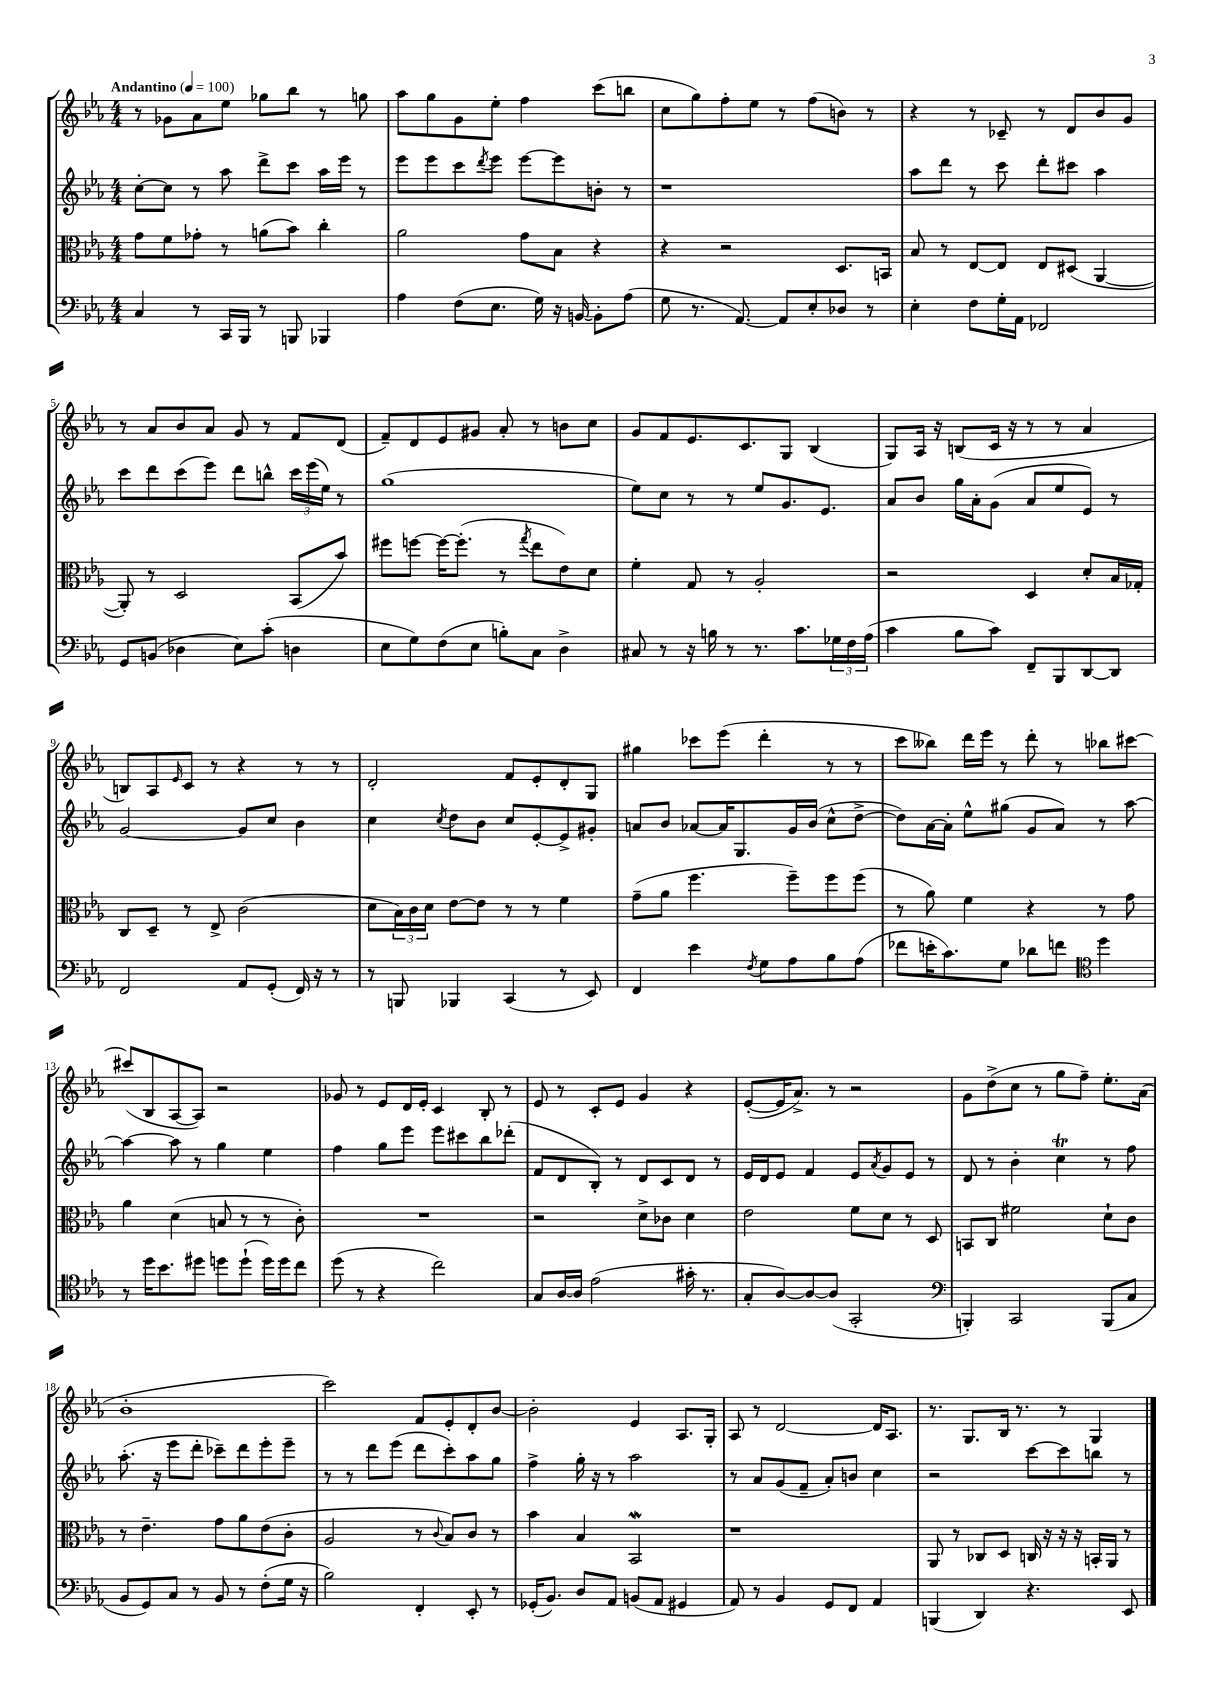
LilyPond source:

<<
\new StaffGroup <<
\new Staff = "s0" {
    \clef treble \key ees \major \numericTimeSignature \time 4/4 \tempo "Andantino" 4 = 100
    r8 ges'8 aes'8 ees''8 ges''8 bes''8 r8 g''8 |
    aes''8 g''8 g'8 ees''8-. f''4 c'''8( b''8 |
    c''8 g''8) f''8-. ees''8 r8 f''8( b'8) r8 |
    r4 r8 ces'8-- r8 d'8 bes'8 g'8 |
    r8 aes'8 bes'8 aes'8 g'8 r8 f'8 d'8( |
    f'8--) d'8 ees'8 gis'8 aes'8-. r8 b'8 c''8 |
    g'8 f'8 ees'8. c'8. g8 bes4( |
    g8) aes16 r16 b8( c'16 r16 r8 r8 aes'4 |
    b8) aes8 \grace { ees'16 } c'8 r8 r4 r8 r8 |
    d'2-. f'8 ees'8-. d'8-. g8 |
    gis''4 ces'''8 ees'''8( d'''4-. r8 r8 |
    c'''8 beses''8) d'''16 ees'''16 r8 d'''8-. r8 bes''8 cis'''8~ |
    cis'''8( bes8 aes8~ aes8) r2 |
    ges'8 r8 ees'8 d'16 ees'16-. c'4 bes8-. r8 |
    ees'8 r8 c'8-. ees'8 g'4 r4 |
    ees'8~-.( ees'16 aes'8.->) r8 r2 |
    g'8 d''8->( c''8 r8 g''8 f''8--) ees''8.-. aes'16( |
    bes'1-. |
    c'''2) f'8 ees'8-. d'8-. bes'8~ |
    bes'2-. ees'4 aes8. g16-. |
    aes8 r8 d'2~ d'16 aes8. |
    r8. g8. bes16 r8. r8 g4 \bar "|." |
}
\new Staff = "s1" {
    \clef treble \key ees \major \numericTimeSignature \time 4/4
    c''8~-. c''8 r8 aes''8 d'''8-> c'''8 aes''16 ees'''16 r8 |
    ees'''8 ees'''8 c'''8 \acciaccatura { d'''8 } ees'''8 ees'''8~ ees'''8 b'8-. r8 |
    r1 |
    aes''8 d'''8 r8 c'''8 d'''8-. cis'''8 aes''4 |
    c'''8 d'''8 c'''8( ees'''8) d'''8 b''8-^ \tuplet 3/2 { c'''16 ees'''16( ees''16) } r8 |
    g''1( |
    ees''8) c''8 r8 r8 ees''8 g'8. ees'8. |
    aes'8 bes'8 g''16 aes'16-. g'8( aes'8 ees''8 ees'8) r8 |
    g'2~ g'8 c''8 bes'4 |
    c''4 \acciaccatura { c''8 } d''8 bes'8 c''8 ees'8~-. ees'8-> gis'8-. |
    a'8 bes'8 aes'8~ aes'16 g8. g'16 bes'16( c''8-^ d''8~-> |
    d''8) aes'16~ aes'16-. ees''8-^ gis''8( g'8 aes'8) r8 aes''8~ |
    aes''4~ aes''8 r8 g''4 ees''4 |
    f''4 g''8 ees'''8 ees'''8 cis'''8 bes''8 des'''8-.( |
    f'8 d'8 bes8-.) r8 d'8 c'8 d'8 r8 |
    ees'16 d'16 ees'8 f'4 ees'8 \acciaccatura { aes'8 } g'8 ees'8 r8 |
    d'8 r8 bes'4-. c''4\trill r8 f''8 |
    aes''8.-.( r16 ees'''8 d'''8-. ces'''8--) d'''8 ees'''8-. ees'''8-- |
    r8 r8 d'''8 ees'''8( d'''8 c'''8-.) aes''8 g''8 |
    f''4-> g''16-. r16 r8 aes''2 |
    r8 aes'8 g'8( f'8-- aes'8-.) b'8 c''4 |
    r2 c'''8~ c'''8 b''8 r8 \bar "|." |
}
\new Staff = "s2" {
    \clef alto \key ees \major \numericTimeSignature \time 4/4
    g'8 f'8 ges'8-. r8 a'8( bes'8) c''4-. |
    aes'2 g'8 bes8 r4 |
    r4 r2 d8. b,16 |
    bes8 r8 ees8~ ees8 ees8 dis8( aes,4~ |
    aes,8-.) r8 d2 bes,8( bes'8) |
    fis''8 f''8~ f''16~ f''8.-.( r8 \acciaccatura { g''8 } ees''8 ees'8) d'8 |
    f'4-. g8 r8 aes2-. |
    r2 d4 d'8-. bes16 ges16-. |
    c8 d8-- r8 ees8-> c'2( |
    d'8 \tuplet 3/2 { bes16) c'16 d'16 } ees'8~ ees'8 r8 r8 f'4 |
    g'8--( aes'8 f''4. f''8--) f''8 f''8( |
    r8 aes'8) f'4 r4 r8 g'8 |
    aes'4 d'4( b8 r8 r8 c'8-.) |
    R1 |
    r2 d'8-> ces'8 d'4 |
    ees'2 f'8 d'8 r8 d8 |
    b,8 c8 fis'2 d'8-! c'8 |
    r8 ees'4.-- g'8 aes'8 ees'8( c'8-. |
    aes2 r8 \appoggiatura { c'8 } bes8) c'8 r8 |
    bes'4 bes4 bes,2\mordent |
    r1 |
    aes,8 r8 ces8 d8 c16 r16 r16 r16 b,16-. aes,16 r8 \bar "|." |
}
\new Staff = "s3" {
    \clef bass \key ees \major \numericTimeSignature \time 4/4
    c4 r8 c,16 bes,,16 r8 b,,8 bes,,4 |
    aes4 f8( ees8. g16) r16 b,16~ b,8-. aes8( |
    g8 r8. aes,8.~) aes,8 ees8-. des8 r8 |
    ees4-. f8 g16-. aes,16 fes,2 |
    g,8 b,8( des4 ees8) c'8-.( d4 |
    ees8 g8) f8( ees8 b8-.) c8 d4-> |
    cis8 r8 r16 b16 r8 r8. c'8. \tuplet 3/2 { ges16 f16 aes16( } |
    c'4 bes8 c'8) f,8-- bes,,8 d,8~ d,8 |
    f,2 aes,8 g,8-.( f,16) r16 r8 |
    r8 b,,8 bes,,4 c,4( r8 ees,8) |
    f,4 ees'4 \acciaccatura { f8 } g8 aes8 bes8 aes8( |
    fes'8 e'16-. c'8.) g8 des'8 f'8 \clef tenor d''4 |
    r8 d''16 bes'8. dis''8 d''8 d''8-!( d''16) d''16 c''8 |
    d''8( r8 r4 c''2) |
    g8 aes16~ aes16 ees'2( gis'16-. r8. |
    g8-. aes8~) aes8~ aes8( g,2-. |
    \clef bass b,,4-.) c,2 b,,8( c8 |
    bes,8 g,8) c8 r8 bes,8 r8 f8-.( g16 r16 |
    bes2) f,4-. ees,8-. r8 |
    ges,16-.( bes,8.) d8 aes,8 b,8( aes,8 gis,4 |
    aes,8) r8 bes,4 g,8 f,8 aes,4 |
    b,,4( d,4) r4. ees,8 \bar "|." |
}
>>
>>
